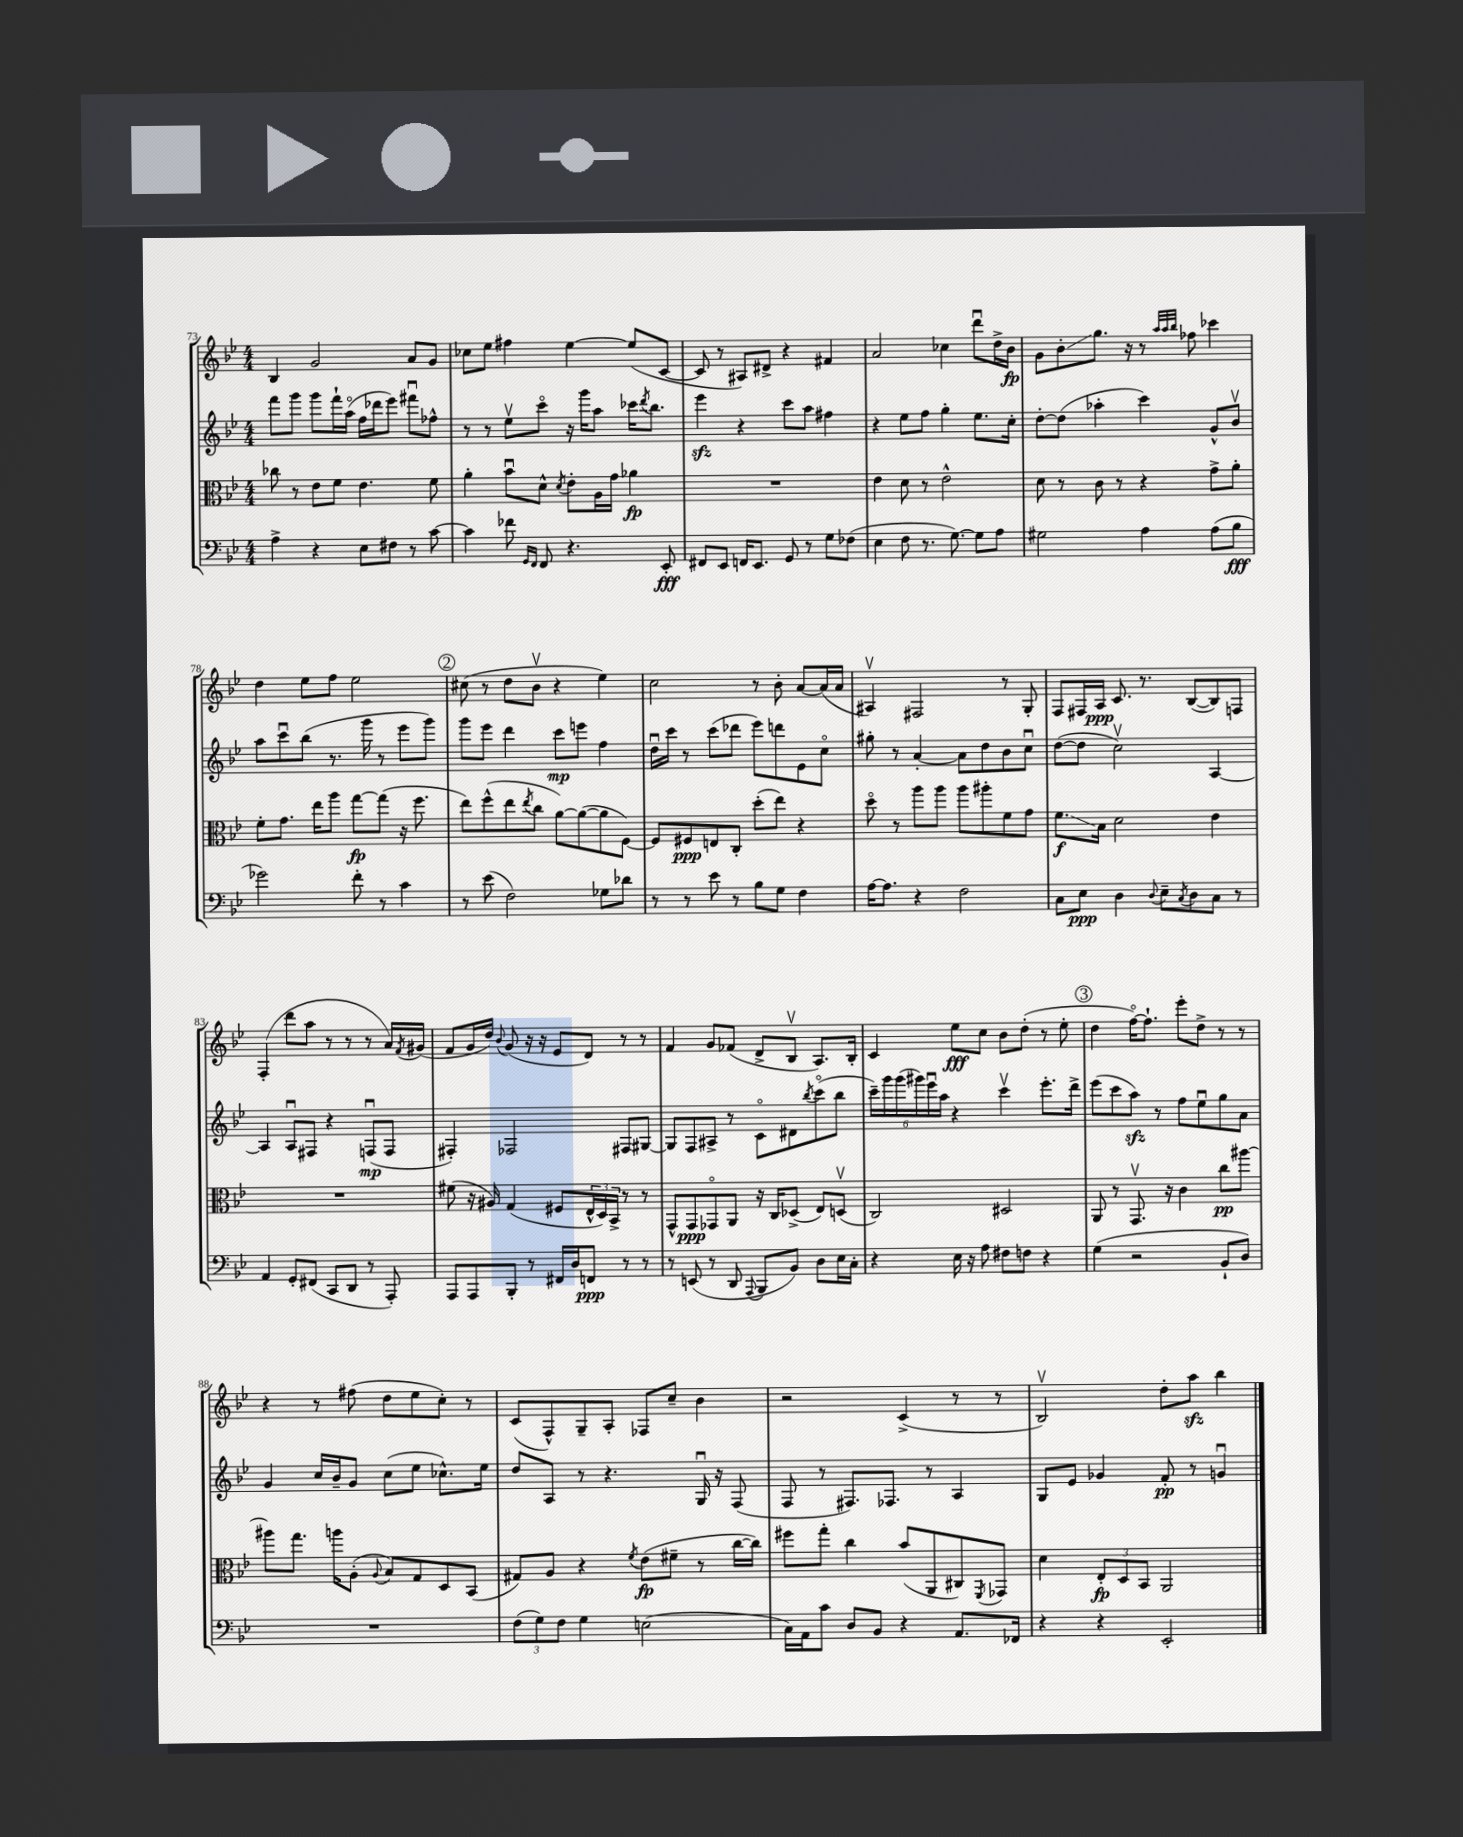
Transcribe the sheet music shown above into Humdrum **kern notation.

**kern	**kern	**kern	**kern
*staff4	*staff3	*staff2	*staff1
*clefF4	*clefC3	*clefG2	*clefG2
*k[b-e-]	*k[b-e-]	*k[b-e-]	*k[b-e-]
*M4/4	*M4/4	*M4/4	*M4/4
4A^	8cc-	8fff	4B-
.	8r	8ggg	.
4r	8e-	8ggg	2g
.	8f	16fff`	.
.	.	(16aao	.
8E-	4.e-	16ff	.
.	.	16ddd-	.
8F#	.	8eee-)	.
8r	.	8fff#u	8a
[8c	8f	8ff-^^	8g
=	=	=	=
4c]	4a'	8r	8cc-
.	.	8r	8ee-
8f-	8b-u	8ee-v	4ff#
16qqGG	.	.	.
16qqFF	.	.	.
8FF	8d^^	8ccco	.
.	8qd	.	.
4.r	8e-'	16r	[4ee-
.	.	16ggg	.
.	16A	8aa	.
.	16g	.	.
.	4a-	16ccc-	(8ee-]
.	.	8qddd	.
.	.	8.bb-	.
8EE-'	.	.	[8c
=	=	=	=
8FF#	1r	4eee-	8c]
8EE-	.	.	8r
16FF	.	4r	8A#)
8.EE-	.	.	.
.	.	.	8d#^
8GG	.	8ccc	4r
8r	.	8aa	.
8G	.	4ff#	4f#
(8F-	.	.	.
=	=	=	=
4E-	4e-	4r	2a
8F	8d	8ee-	.
8.r	8r	8ff	.
.	2e-^^	4gg'	4cc-
[8.G)	.	.	.
8G]	.	8.ee-	8dddu
8A	.	.	16dd^
.	.	16cc'	16b-
=	=	=	=
2G#	8d	[8dd'	8g
.	8r	(8dd]	8b-'
.	8c	4aa-'	8.gg
.	8r	.	.
.	.	.	16r
4A	4r	4ccc)	8r
.	.	.	32qqaa
.	.	.	32qqaa
.	.	.	32qqbb-
.	.	.	8ff-
(8A	8g^	8g^^	4ccc-
8B-	8a'	8b-v	.
=	=	=	=
2g-)	8f'	8aa	4dd
.	8.g	8cccu	.
.	.	(8bb-	8ee-
.	16ee-	.	.
.	8aa	8.r	8ff
8f'	[8gg	.	2ee-
.	.	16ggg	.
8r	(8gg]	8r	.
4c	16r	8eee-	.
.	8.ff	.	.
.	.	8ggg)	.
=	=	=	=
8r	8ee-)	8ggg	(8cc#
(8e-	(8ff^^	8eee-	8r
2F)	8ee-	4ddd	8dd
.	8qee-	.	.
.	8cc	.	8b-v
.	[8a)	8ccc	4r
.	(8a_	8eee	.
8G-	8a]	4ff	4ee-)
8d-	[8F)	.	.
=	=	=	=
8r	8F]	16ddu	2cc
.	.	16ccc	.
8r	8F#	8r	.
8e-	8E	(8ccc	.
8r	8C'	8ddd-	.
8B-	(8dd'	8eee-)	8r
8G	8ee-)	8ddd	8b-'
4F	4r	8e-	[8a
.	.	8cco	(16a]
.	.	.	16a
=	=	=	=
[16A	8ddo	8gg#'	4A#v)
8.A]	.	.	.
.	8r	8r	.
4r	8aa	[4a'	2F#
.	8aa	.	.
2F	8aa	8a]	.
.	8aa#'	8dd	.
.	8f	8b-	8r
.	8g	8ccu	8G'
=	=	=	=
8C	8.f	([8dd	8F
8E-	.	8dd]	16F#
.	16B-	.	16A
4D	2d	2ccv)	8.c
.	.	.	8.r
8qqD	.	.	.
8E-~	.	.	.
8qC	.	.	.
8D	.	.	([8B-
8C	4e-	[4A	8B-])
8r	.	.	8F
=	=	=	=
4AA	1r	4A]	(4F'
8GG'	.	8Au	8ddd
(8FF#	.	8F#	8aa
8CC	.	4r	8r
8DD	.	.	8r
8r	.	(8Fu	8r
8AAA')	.	8F	16a)
.	.	.	8qf
.	.	.	(16g#
=	=	=	=
8AAA	(8f#	4F#')	8f
8AAA	16r	.	16g
.	16A#)	.	16dd)
.	.	.	8qqb-
8BBB-'	(4G	2F-	(8g
8r	.	.	16r
.	.	.	16r
16FF#	8F#	.	8e-
16D	.	.	.
8FF	24E-^^	.	8d)
.	24D)	.	.
.	24BB-^	.	.
8r	8r	8F#	8r
8r	8r	[8G#	8r
=	=	=	=
8r	8GG^^	8G#]	4f
(8EE	8GG	8F	.
8r	8GG-o	8A#^	8g
8DD	8AA	8r	(8f-
8qqAAA	.	.	.
8BBB-	16r	8co	8d^
.	16C	.	.
8BB-)	(8D-^	8d#	8B-v
.	.	8qbb-	.
8D	8E-)	(8ccco	8.A)
16E-	(8Dv	8bb-	.
16C'	.	.	16B-'
=	=	=	=
4r	2C)	24ccc~)	4c
.	.	24ggg	.
.	.	(24ggg	.
.	.	24ggg#)	.
.	.	24eee-u	.
.	.	24aa	.
16E-	.	4r	8ee-
16r	.	.	.
8A	.	.	8cc
8F#	2D#	4cccv	8b-
8F	.	.	(8dd'
4r	.	8.eee-'	8r
.	.	.	8ee-'
.	.	16ddd^	.
=	=	=	=
(4G	8AA	(8eee-	4dd
.	8r	8ccc	.
2r	8.GGv	8aa)	[16ffo)
.	.	.	8.ff`]
.	.	8r	.
.	16r	.	.
.	4c	8ff	8eee-'
.	.	8ee-u	8dd^
8BB-`	8cc	8gg	8r
8D)	[8aa#	8a	8r
=	=	=	=
1r	8aa#]	4g	4r
.	8.gg	.	.
.	.	16cc	8r
.	16aa	16b-~	.
.	(8A'	8g	(8ff#
.	8qqA	.	.
.	8B-)	(8cc	8dd
.	8G	8ee-	8ee-
.	8D	8.cc-^^)	8cc')
.	(8BB-	.	8r
.	.	16ee-	.
=	=	=	=
(12F	8G#)	8dd	(8c
12G)	.	.	.
.	8A	8A	8F^^)
12F	.	.	.
4G	4r	8r	8G~
.	.	4.r	8A'
.	8qf	.	.
(2E	(8e-	.	8F-
.	8f#~	.	8cc~
.	8r	16Gu	4b-
.	.	16r	.
.	[16cc	(8F	.
.	16cc])	.	.
=	=	=	=
16C)	8ff#	8F	2r
16AA	.	.	.
8c	8gg'	8r	.
8D	4cc	8.F#)	.
8BB-	.	.	.
.	.	8.F-	.
4r	(8b-	.	(4c^
.	8AA	8r	.
8.AA	8C#)	4A	8r
.	8qFF	.	.
.	8GG-	.	8r
16FF-	.	.	.
=	=	=	=
4r	4d	8G	2B-v)
.	.	8e-	.
4r	12E-'	4g-	.
.	12D	.	.
.	12BB-	.	.
2EE-'	2AA	8f'	8dd'
.	.	8r	8aa
.	.	4gu	4bb-
==	==	==	==
*-	*-	*-	*-
